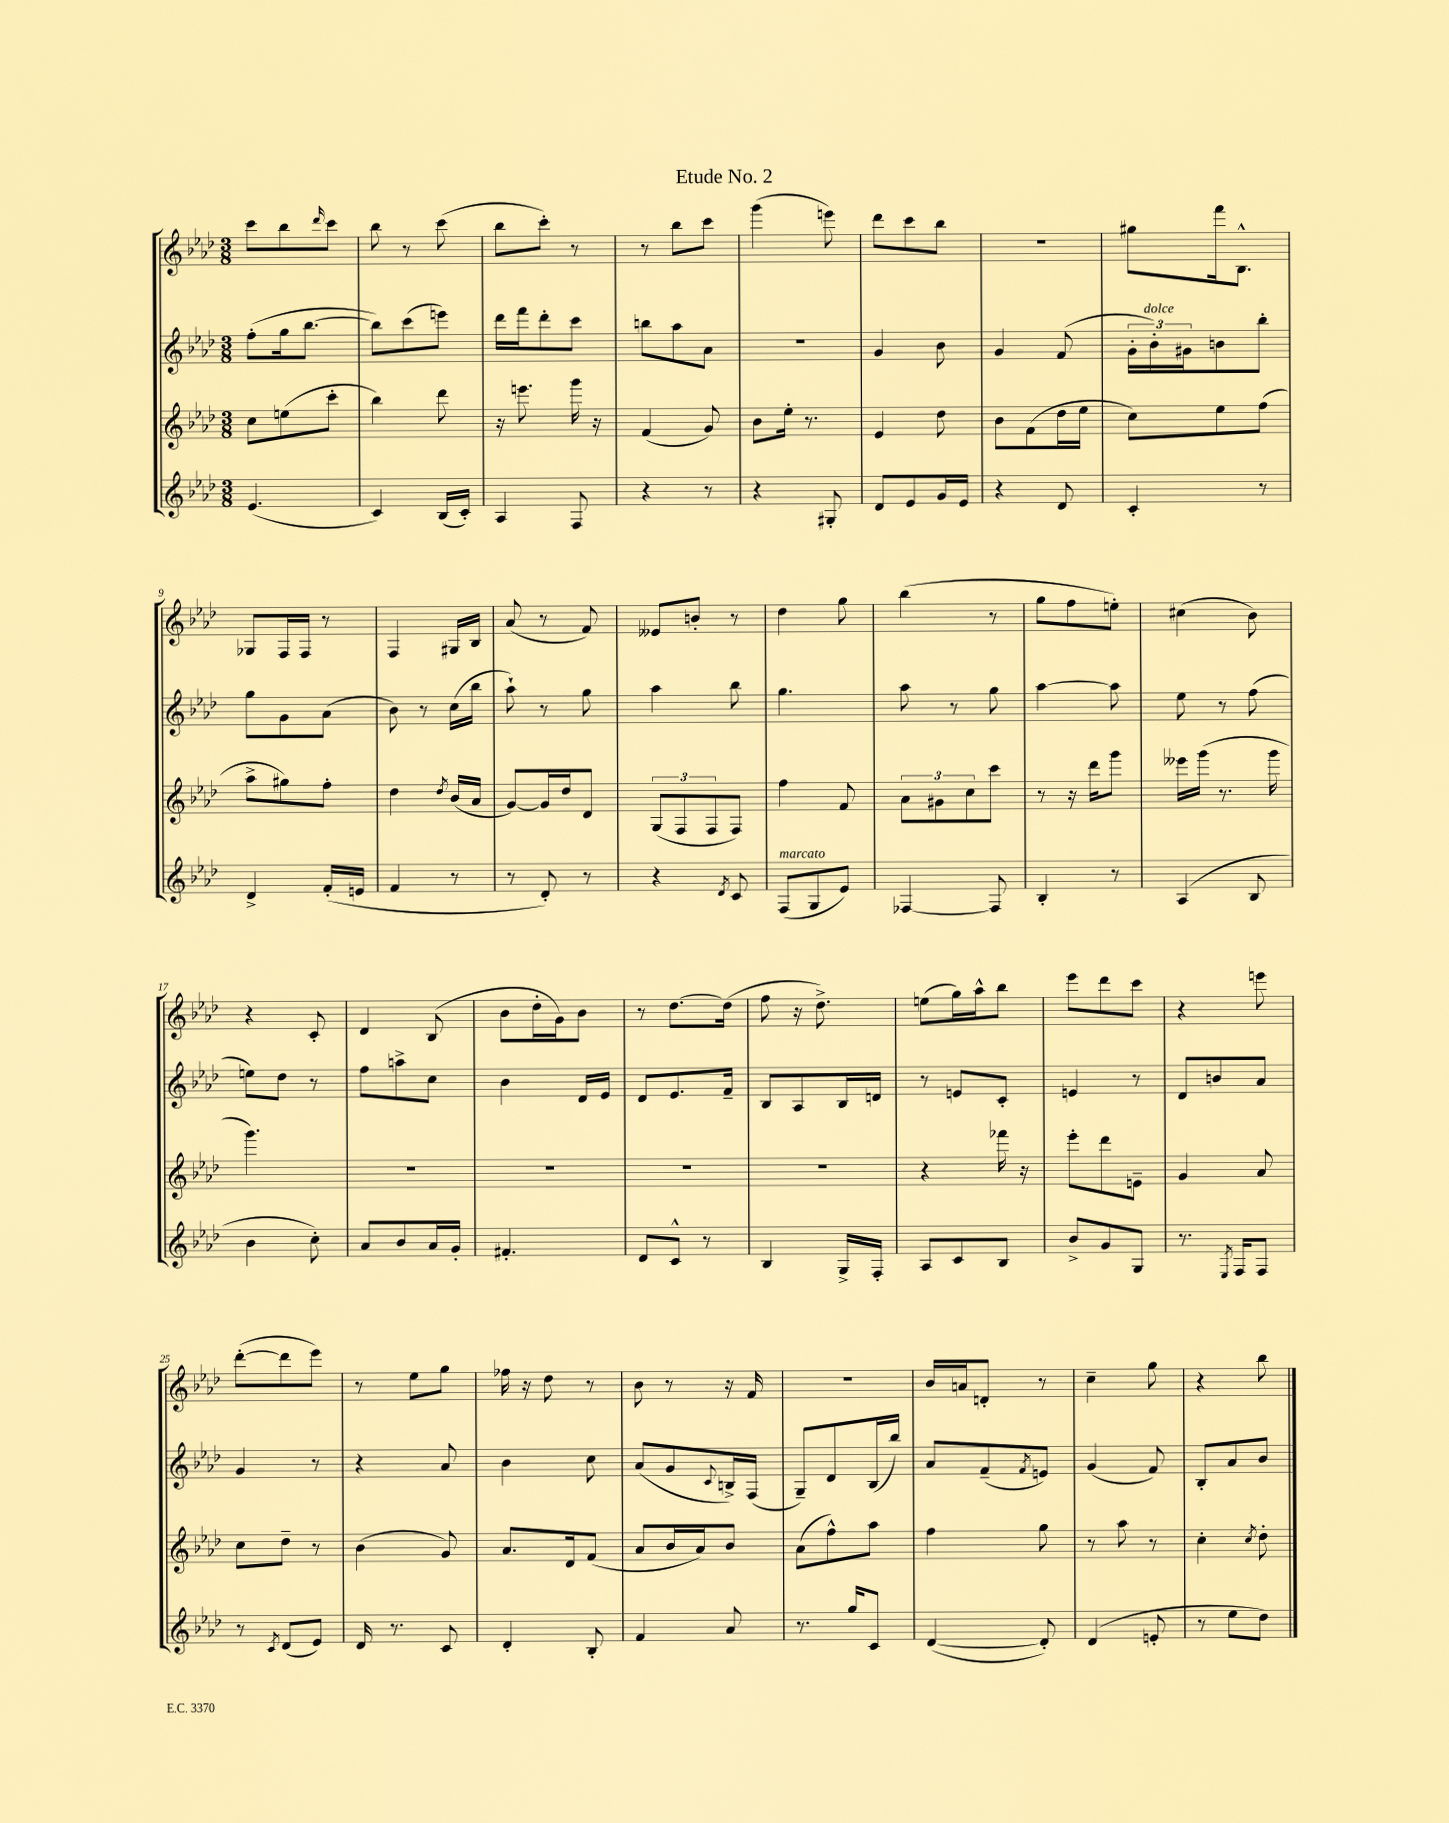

**kern	**kern	**kern	**kern
*staff4	*staff3	*staff2	*staff1
*clefG2	*clefG2	*clefG2	*clefG2
*k[b-e-a-d-]	*k[b-e-a-d-]	*k[b-e-a-d-]	*k[b-e-a-d-]
*M3/8	*M3/8	*M3/8	*M3/8
(4.e-/	8cc\L	(8ff'\L	8ccc\L
.	(8ee\	16gg\k	8bb-\
.	.	[8.bb-\J	.
.	.	.	16qqddd-/
.	8ccc'\J	.	8ccc\J
=	=	=	=
4c/)	4bb-\)	8bb-\]L)	8bb-\
.	.	(8ccc\	8r
(16B-/LL	8ddd-\	8eee\J)	(8ccc\
16c'/JJ)	.	.	.
=	=	=	=
4A-/	16r	16ddd-\LL	8bb-\L
.	8.eee\	16fff\J	.
.	.	8ddd-'\	8ccc'\J)
8F/	16ggg\	8ccc\J	8r
.	16r	.	.
=	=	=	=
4r	(4f/	8bb\L	8r
.	.	8aa-\	8bb-\L
8r	8g/)	8a-\J	8ccc\J
=	=	=	=
4r	8b-\L	4.r	(4ggg\
.	16ee-'\Jk	.	.
.	8.r	.	.
8G#'/	.	.	8eee\)
=	=	=	=
8d-/L	4e-/	4g/	8ddd-\L
8e-/	.	.	8ccc\
16g/L	8dd-\	8b-\	8bb-\J
16e-/JJ	.	.	.
=	=	=	=
4r	8b-\L	4g/	4.r
.	(8f\	.	.
8d-/	16dd-\L	(8f/	.
.	16ee-\JJ	.	.
=	=	=	=
4c'/	8cc\L)	24g'\LL	8gg#\L
.	.	24b-'\)	.
.	.	24g#\J	.
.	8ee-\	8b\	16fff\k
.	.	.	8.B-^^\J
8r	(8ff\J	8bb-'\J	.
=	=	=	=
4d-^/	8aa-^\L	8gg\L	8G-/L
.	8gg#\)	8g\	16F/L
.	.	.	16F/JJ
(16f'/LL	8ff'\J	(8a-\J	8r
16e/JJ	.	.	.
=	=	=	=
4f/	4dd-\	8b-\)	4F/
.	.	8r	.
.	8qdd-/	.	.
8r	(16b-/LL	(16cc\LL	16G#/LL
.	16a-/JJ	16bb-\JJ	16B-/JJ
=	=	=	=
8r	[8g/L)	8aa-`\)	(8a-/
8d-'/)	16g/]L	8r	8r
.	16dd-/J	.	.
8r	8d-/J	8gg\	8f/)
=	=	=	=
4r	(12G/L	4aa-\	8e--/L
.	12F/	.	.
.	.	.	8b'/J
.	12F/	.	.
8qd-/	.	.	.
8c/	8F/J)	8bb-\	8r
=	=	=	=
(8F/L	4ff\	4.gg\	4dd-\
8G/	.	.	.
8e-/J)	8f/	.	8gg\
=	=	=	=
[4F-/	12a-\L	8aa-\	(4bb-\
.	12g#\	.	.
.	.	8r	.
.	12cc\	.	.
8F-/]	8ccc\J	8gg\	8r
=	=	=	=
4B-'/	8r	[4aa-\	8gg\L
.	16r	.	8ff\
.	16ddd-\LK	.	.
8r	8ggg\J	8aa-\]	8ee'\J)
=	=	=	=
(4A-/	16eee--\LL	8ee-\	(4cc#\
.	(16ggg\JJ	.	.
.	8.r	8r	.
8B-/	.	(8ff\	8b-\)
.	16ggg\	.	.
=	=	=	=
4b-\	4.ggg\)	8ee\L)	4r
.	.	8dd-\J	.
8cc'\)	.	8r	8c'/
=	=	=	=
8a-/L	4.r	8ff\L	4d-/
8b-/	.	8aa^\	.
16a-/L	.	8cc\J	(8B-/
16g'/JJ	.	.	.
=	=	=	=
4.f#'/	4.r	4b-\	8b-\L
.	.	.	16dd-'\L
.	.	.	16g\J)
.	.	16d-/LL	8b-\J
.	.	16e-/JJ	.
=	=	=	=
8d-/L	4.r	8d-/L	8r
8c^^/J	.	8.e-/	[8.dd-\L
8r	.	.	.
.	.	16f~/Jk	(16dd-\]Jk
=	=	=	=
4B-/	4.r	8B-/L	8ff\
.	.	8A-/	16r
.	.	.	8.dd-^\)
16G^/LL	.	16B-/L	.
16F'/JJ	.	16d/JJ	.
=	=	=	=
8A-/L	4r	8r	(8ee\L
8c/	.	8e/L	16gg\L)
.	.	.	16aa-^^\J
8B-/J	16fff-\	8c'/J	8bb-\J
.	16r	.	.
=	=	=	=
8b-^/L	8eee-'\L	4e/	8eee-\L
8g/	8ddd-\	.	8ddd-\
8G/J	8e~\J	8r	8ccc\J
=	=	=	=
8.r	4g/	8d-/L	4r
.	.	8b/	.
8qE-/	.	.	.
16F/LK	.	.	.
8F/J	8a-/	8a-/J	8eee\
=	=	=	=
8r	8cc\L	4g/	([8ddd-'\L
8qc/	.	.	.
(8d-/L	8dd-~\J	.	8ddd-\]
8e-/J)	8r	8r	8eee-\J)
=	=	=	=
16d-/	(4b-\	4r	8r
8.r	.	.	.
.	.	.	8ee-\L
8c/	8g/)	8a-/	8gg\J
=	=	=	=
4d-'/	8.a-/L	4b-\	16ff-\
.	.	.	16r
.	.	.	8dd-\
.	16d-/k	.	.
8B-'/	(8f/J	8cc\	8r
=	=	=	=
4f/	8a-/L	(8a-/L	8b-\
.	16b-/L	8g/	8r
.	16a-/J)	.	.
.	.	8qqc/	.
8a-/	8b-/J	16B^/L)	16r
.	.	(16F/JJ	16f/
=	=	=	=
8.r	(8a-\L	8G~/L)	4.r
.	8ff^^\)	8d-/	.
16gg/LK	.	.	.
8c/J	8aa-\J	(16B-/L	.
.	.	16bb-/JJ)	.
=	=	=	=
([4d-/	4ff\	8a-/L	16b-/LL
.	.	.	16a/J
.	.	(8f~/	8d'/J
.	.	8qf/	.
8d-'/])	8gg\	8e/J)	8r
=	=	=	=
(4d-/	8r	(4g/	4cc~\
.	8aa-\	.	.
8e'/	8r	8f/)	8gg\
=	=	=	=
8r	4cc'\	8B-'/L	4r
8ee-\L	.	8a-/	.
.	8qcc/	.	.
8dd-\J)	8dd-'\	8b-/J	8bb-\
==	==	==	==
*-	*-	*-	*-
